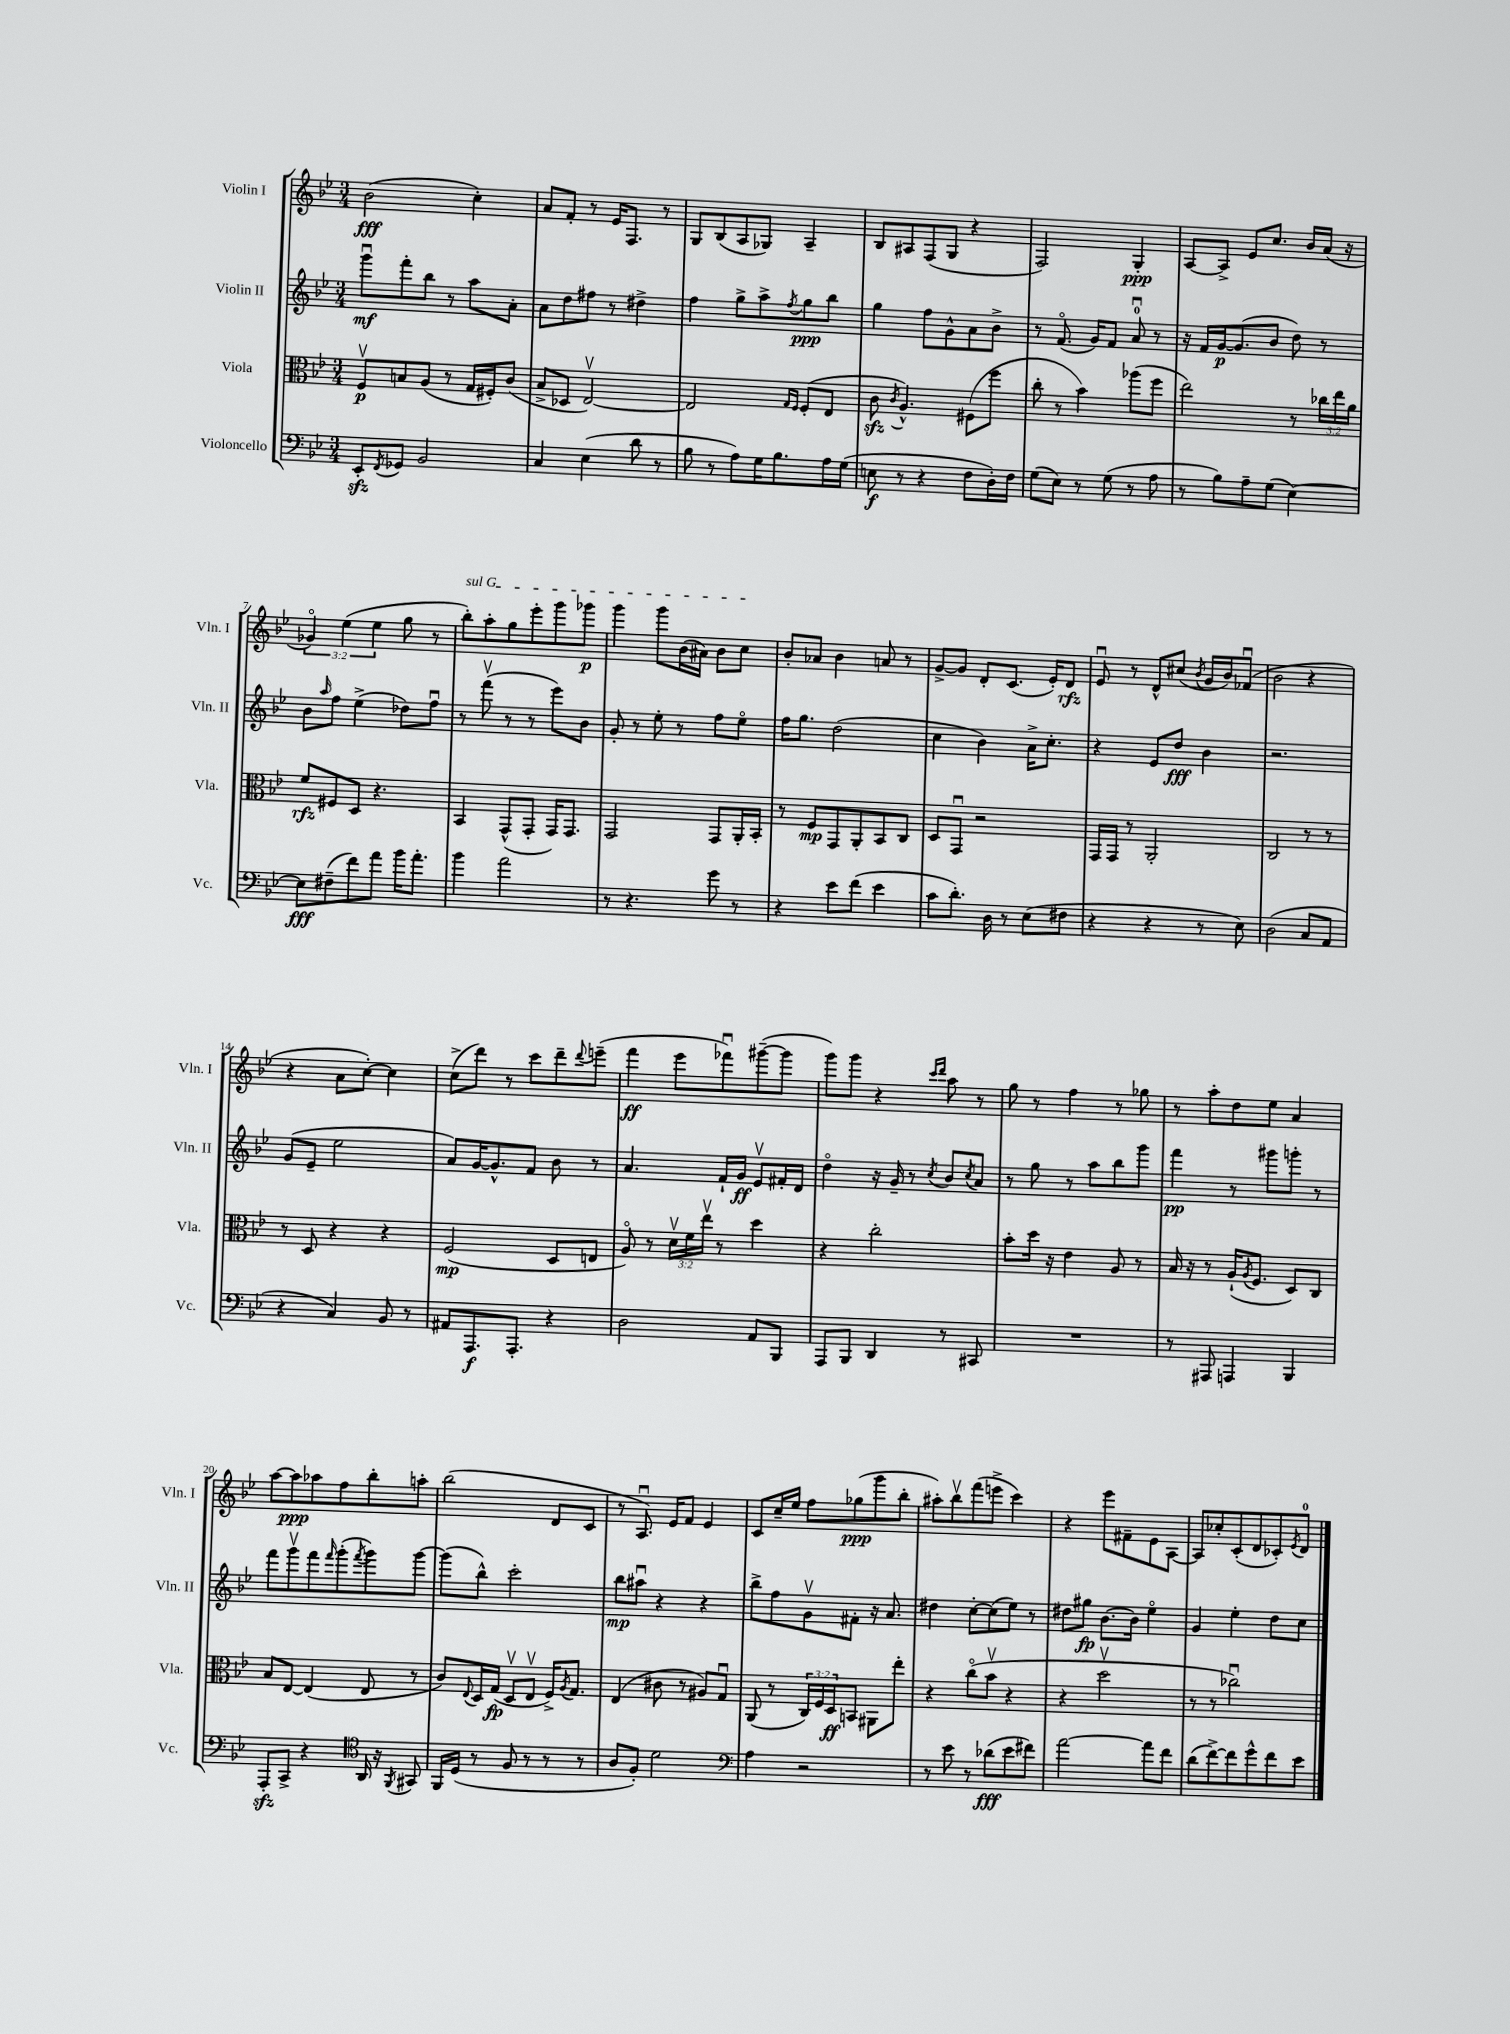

**kern	**kern	**kern	**kern
*staff4	*staff3	*staff2	*staff1
*clefF4	*clefC3	*clefG2	*clefG2
*k[b-e-]	*k[b-e-]	*k[b-e-]	*k[b-e-]
*M3/4	*M3/4	*M3/4	*M3/4
8EE-'	8Fv	8gggu	(2b-
8qFF	.	.	.
8GG-	8B	8fff'	.
2BB-	(8A	8bb-	.
.	8r	8r	.
.	16G	8aa	4cc')
.	16F#')	.	.
.	(8c	8a'	.
=	=	=	=
4C	8B-^	8a	8a
.	8D-	8dd	8f'
(4E-	[2E-v)	8ff#	8r
.	.	8r	16e-
.	.	.	8.F
8d	.	4dd#^	.
8r	.	.	8r
=	=	=	=
8B-	2E-]	4ff	8G
8r	.	.	(8B-
8A)	.	8gg^	8A
16G	.	8aa^	8G-)
8.B-	.	.	.
.	16qqG	.	.
.	16qqF	8qff	.
.	(8F'	8gg	4A~
16A	8E-	8bb-	.
(16G	.	.	.
=	=	=	=
8E	8c	4gg	8B-
.	8qc	.	.
8r	4.A^^)	.	8A#
4r	.	8ff	(8F
.	.	8g^^	8G
8F	(8F#	8a	4r
16D')	8ff	8b-^	.
16F	.	.	.
=	=	=	=
(8G	8cc'	8r	2F)
8E-)	8r	(8.fo	.
8r	4b-)	.	.
.	.	16g)	.
(8G	.	8f	.
8r	(8aa-	8au	4G'
8A	8ff	8r	.
=	=	=	=
8r	2ee-)	16r	[8A
.	.	16f	.
8B-)	.	[16g	8A^]
.	.	(8.g]	.
8A~	.	.	8e-
(8G	.	8b-	8.cc
[4E-)	8r	8dd)	.
.	.	.	16b-
.	24cc-	8r	(16a
.	24ee-	.	.
.	.	.	16r
.	24a	.	.
=	=	=	=
8E-]	8f	8b-	6g-o)
.	.	16qqaa	.
(8F#~	8F#	8ff	.
.	.	.	(6ee-
8f)	8D	(4ee-^	.
.	.	.	6ee-
8a	4.r	.	.
16b-	.	8dd-)	8gg
8.a'	.	.	.
.	.	8ffu	8r
=	=	=	=
4b-	4BB-	8r	8bb-')
.	.	(8fffv	8aa'
2a	(8GG^^	8r	8gg
.	8GG'	8r	8eee-'
.	16GG)	8eee-)	8ggg
.	8.GG	.	.
.	.	8b-	8ggg-
=	=	=	=
8r	2GG	8g'	4ggg
4.r	.	8r	.
.	.	8ee-'	8ggg
.	.	8r	(16b-
.	.	.	16a#)
8g	8GG	8ff	8b-
8r	16AA'	8ee-o	8cc
.	16BB-'	.	.
=	=	=	=
4r	8r	16ff	8b-'
.	.	8.gg	.
.	8F	.	8a-
8e-	8GG	(2dd	4b-
(8f	8AA'	.	.
4e-	8BB-	.	8a
.	8C	.	8r
=	=	=	=
8c	8D	4cc	[8g^
8.d')	8GGu	.	8g]
.	2r	4b-)	8d'
16D	.	.	.
8r	.	.	(8.c
(8E-	.	16a^	.
.	.	8.cc'	16e-')
8F#	.	.	8d
=	=	=	=
4r	16GG	4r	8e-u
.	16GG	.	.
.	8r	.	8r
4r	2AA'	8e-	8d^^
.	.	8dd	(8cc#
.	.	.	8qb-
8r	.	4b-	16g
.	.	.	16b-)
8E-)	.	.	(8f-u
=	=	=	=
(2D	2C	2.r	2b-
8C	8r	.	4r
8AA	8r	.	.
=	=	=	=
4r	8r	(8g	4r
.	8D	8e-~	.
4C)	4r	2ee-	8a
.	.	.	[8cc')
8BB-	4r	.	4cc]
8r	.	.	.
=	=	=	=
8AA#	(2F	8a)	(8cc^
8.AAA	.	[16g	8ddd)
.	.	8.g^^]	.
.	.	.	8r
8.AAA'	.	.	.
.	.	8f	8ccc
4r	8D	8b-	8ddd~
.	.	.	8qqddd
.	8E	8r	(8eee~
=	=	=	=
2D	8Ao)	4.a	4fff
.	8r	.	.
.	24dv	.	8eee-
.	24f	.	.
.	24ee-v	.	.
.	8r	16f`	8fff-u)
.	.	16g	.
8AA	4dd	8e-v	([8ggg#~
8BBB-	.	16f#'	8ggg#]
.	.	16d	.
=	=	=	=
8AAA	4r	4ddo	8ggg)
8BBB-	.	.	8ggg
4DD	2cc'	16r	4r
.	.	16g~	.
.	.	8r	.
.	.	.	16qqccc
.	.	8qcc	16qqddd
8r	.	8b-	8aa
.	.	8qcc	.
8CC#	.	8a	8r
=	=	=	=
2.r	8b-'	8r	8gg
.	16dd	8gg	8r
.	16r	.	.
.	4e-	8r	4ff
.	.	8aa	.
.	8A	8bb-	8r
.	8r	8ggg	8gg-
=	=	=	=
8r	16B-	4fff	8r
.	16r	.	.
8AAA#	8r	.	8aa'
4AAA	(16A`	8r	8dd
.	8qA	.	.
.	8.F	.	.
.	.	8ggg#	8ee-
4BBB-	8D)	8ggg'	4a
.	8C	8r	.
=	=	=	=
8AAA'	8B-	8fff	[8aa
8CC^	[8E-	8gggv	8aa]
4r	(4E-]	8fff	8aa-
.	.	16qqfff	.
.	.	(8ggg'	8ff
*clefC4	*	*	*
.	.	8qfff	.
16AA	8E-	8ggg)	8bb-'
16r	.	.	.
8qFF	.	.	.
8GG#	8r	[8ggg	8aa'
=	=	=	=
16FF	8c)	(8ggg]	(2bb-
(16D	.	.	.
.	8qqE-	.	.
8r	16D	8bb-^^)	.
.	(16G	.	.
8F	8Dv	2ccc'	.
8r	8E-v	.	.
8r	16F^)	.	8d
.	8qA	.	.
.	8.G	.	.
8r	.	.	8c
=	=	=	=
8A	(4E-	8bb-	8r
8F')	.	8aa#u	8.Au)
2d	8c#	4r	.
.	.	.	16e-
.	8r	.	8f
.	8A#)	4r	4e-
.	8Gu	.	.
=	=	=	=
*clefF4	*	*	*
4A	(8AA	8bb-^	8c
.	8r	8ff	16cc~
.	.	.	16ee-
2r	24C)	8gv	8ff
.	24F	.	.
.	24D	.	.
.	8BB	8f#'	(8gg-
.	8AA#	16r	8ggg
.	.	8.a	.
.	8ee-'	.	8bb-'
=	=	=	=
8r	4r	4dd#	8aa#')
8e-	.	.	8bb-v
8r	(8cco	[8cc'	(8fff
(8d-	8b-v	(8cc]	8eee^
8e-	4r	8ee-)	4ccc)
8f#)	.	8r	.
=	=	=	=
[2a	4r	8dd#	4r
.	.	8gg#	.
.	2ddv	[8.b-	8eee-
.	.	.	8f#~
.	.	16b-]	.
8a]	.	4ee-o	8e-
8f	.	.	[8A
=	=	=	=
(8d	8r	4g	8A]
[8f^)	8r	.	8cc-'
8f]	2cc-u)	4ee-'	(8c'
8g^^	.	.	8d
8f	.	8dd	8c-')
.	.	.	8qe-
8e-	.	8cc	8d
==	==	==	==
*-	*-	*-	*-
